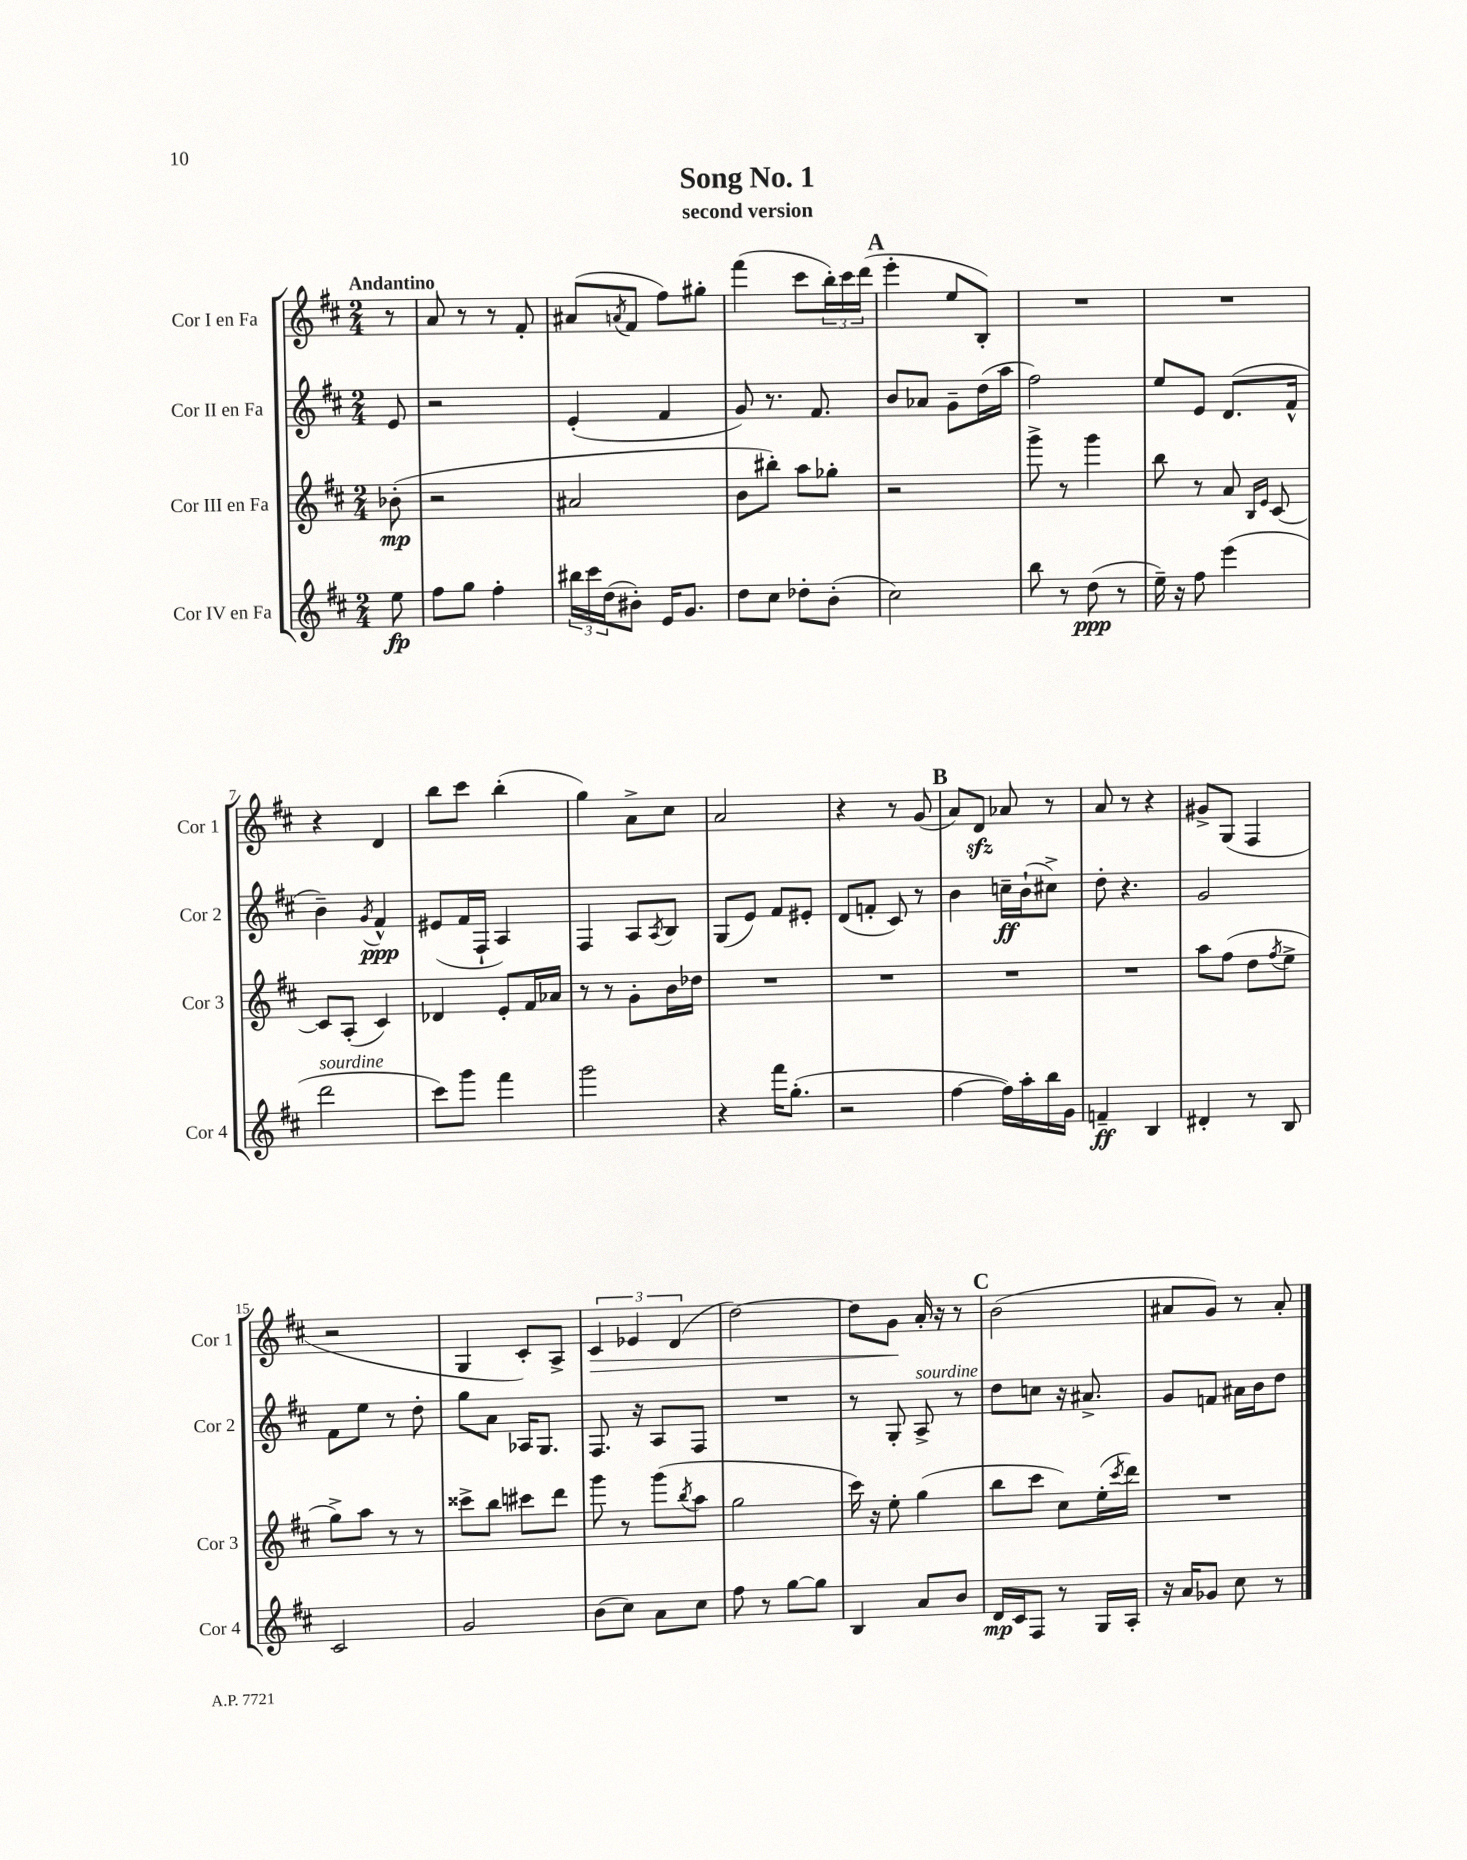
\header { title = "Song No. 1" subtitle = "second version" }
<<
\new StaffGroup <<
\new Staff = "s0" \with { instrumentName = "Cor I en Fa" shortInstrumentName = "Cor 1" } {
    \clef treble \key d \major \numericTimeSignature \time 2/4 \partial 8 \tempo "Andantino"
    r8 |
    a'8 r8 r8 fis'8-. |
    ais'8( \acciaccatura { a'8 } fis'8 fis''8) gis''8-. |
    fis'''4( cis'''8 \tuplet 3/2 { b''16-.) cis'''16 d'''16( } |
    \mark \markup { \bold "A" } e'''4-. e''8 b8-.) |
    R2 |
    R2 |
    r4 d'4 |
    b''8 cis'''8 b''4-.( |
    g''4) a'8-> cis''8 |
    a'2 |
    r4 r8 g'8( |
    \mark \markup { \bold "B" } a'8) d'8\sfz aes'8 r8 |
    a'8 r8 r4 |
    gis'8-> g8( fis4 |
    r2 |
    g4 cis'8-.) a8-> |
    \tuplet 3/2 { cis'4\> ees'4 d'4( } |
    d''2~) |
    d''8 g'8\! a'16-. r16 r8 |
    \mark \markup { \bold "C" } b'2( |
    ais'8 g'8) r8 ais'8-. \bar "|." |
}
\new Staff = "s1" \with { instrumentName = "Cor II en Fa" shortInstrumentName = "Cor 2" } {
    \clef treble \key d \major \numericTimeSignature \time 2/4 \partial 8
    e'8 |
    r2 |
    e'4-.( fis'4 |
    g'8) r8. fis'8. |
    \mark \markup { \bold "A" } b'8 aes'8 g'8-- d''16( a''16 |
    fis''2) |
    e''8 e'8 d'8.( fis'16-^ |
    b'4--) \acciaccatura { g'8 } fis'4-^\ppp |
    eis'8( fis'16 fis16-! a4) |
    fis4 a8 \acciaccatura { a8 } b8 |
    g8( e'8) fis'8 eis'8-. |
    d'8( f'8-. cis'8) r8 |
    \mark \markup { \bold "B" } b'4 c''16--\ff b'16-!( cis''8->) |
    d''8-. r4. |
    g'2 |
    fis'8 e''8 r8 d''8-. |
    g''8 a'8 aes16 g8. |
    fis8. r16 a8 fis8 |
    R2 |
    r8 g8-. a8->^\markup { \italic "sourdine" } r8 |
    \mark \markup { \bold "C" } d''8 c''8 r16 ais'8.-> |
    g'8 f'8 ais'16 b'16 d''8 \bar "|." |
}
\new Staff = "s2" \with { instrumentName = "Cor III en Fa" shortInstrumentName = "Cor 3" } {
    \clef treble \key d \major \numericTimeSignature \time 2/4 \partial 8
    bes'8-.\mp( |
    r2 |
    ais'2 |
    b'8 bis''8-.) a''8 ges''8-. |
    \mark \markup { \bold "A" } r2 |
    g'''8-> r8 g'''4 |
    b''8 r8 a'8 \grace { b16 e'16 } cis'8~ |
    cis'8 a8-.( cis'4) |
    des'4 e'8-. fis'16 aes'16 |
    r8 r8 g'8-. b'16 des''16 |
    R2 |
    R2 |
    \mark \markup { \bold "B" } R2 |
    R2 |
    a''8 fis''8( d''8 \acciaccatura { fis''8 } e''8-> |
    g''8->) a''8 r8 r8 |
    cisis'''8-> b''8 cis'''8 d'''8 |
    g'''8 r8 g'''8( \acciaccatura { b''8 } a''8 |
    g''2 |
    cis'''16) r16 e''8-. g''4( |
    \mark \markup { \bold "C" } b''8 cis'''8 cis''8) e''16-.( \acciaccatura { cis'''8 } d'''16) |
    R2 \bar "|." |
}
\new Staff = "s3" \with { instrumentName = "Cor IV en Fa" shortInstrumentName = "Cor 4" } {
    \clef treble \key d \major \numericTimeSignature \time 2/4 \partial 8
    e''8\fp |
    fis''8 g''8 fis''4-. |
    \tuplet 3/2 { bis''16 cis'''16 d''16( } bis'8-.) e'16 g'8. |
    d''8 cis''8 des''8-. b'8-.( |
    \mark \markup { \bold "A" } cis''2) |
    b''8 r8 d''8\ppp( r8 |
    e''16--) r16 fis''8 e'''4( |
    d'''2^\markup { \italic "sourdine" } |
    cis'''8) g'''8 fis'''4 |
    g'''2 |
    r4 fis'''16 g''8.-.( |
    r2 |
    \mark \markup { \bold "B" } fis''4~ fis''16) a''16-. b''16 g'16 |
    f'4--\ff b4 |
    dis'4-. r8 b8 |
    cis'2 |
    g'2 |
    b'8( cis''8) a'8 cis''8 |
    fis''8 r8 g''8~ g''8 |
    b4 a'8 b'8 |
    \mark \markup { \bold "C" } d'16\mp cis'16 fis8 r8 g16 a16-. |
    r16 a'16 ges'8 cis''8 r8 \bar "|." |
}
>>
>>
